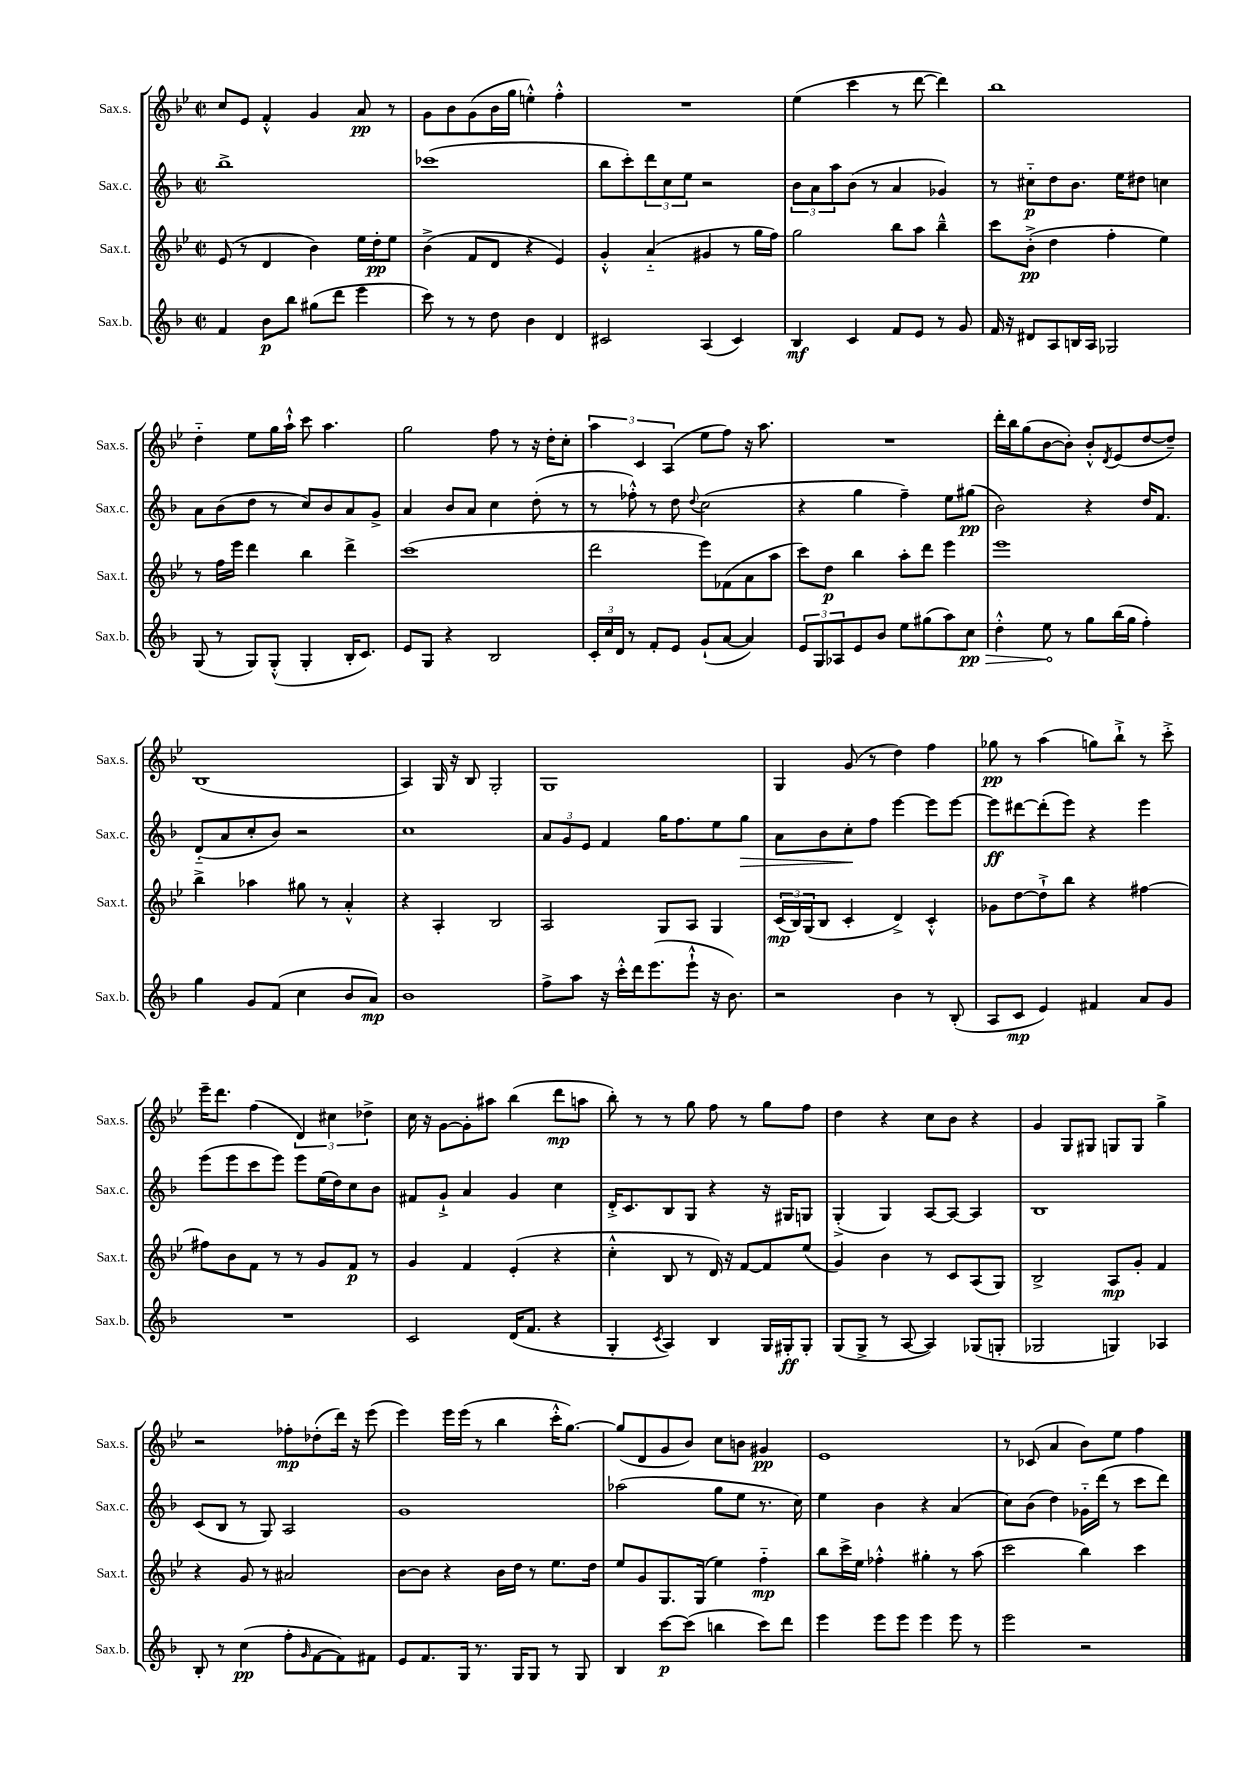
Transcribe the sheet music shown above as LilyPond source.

<<
\new StaffGroup <<
\new Staff = "s0" \with { instrumentName = "Sax.s." shortInstrumentName = "Sax.s." } {
    \clef treble \key bes \major \defaultTimeSignature \time 2/2
    c''8 ees'8 f'4-.-^ g'4 a'8\pp r8 |
    g'8 bes'8 g'8( bes'16 g''16 e''4-.-^) f''4-.-^ |
    R1 |
    ees''4( c'''4 r8 d'''8~ d'''4) |
    bes''1 |
    d''4-_ ees''8 g''16 a''16-!-^ c'''8 a''4. |
    g''2 f''8 r8 r16 d''16-. c''8-. |
    \tuplet 3/2 { a''4 c'4 a4( } ees''8 f''8) r16 a''8. |
    R1 |
    d'''16-. bes''16 g''8( bes'8~ bes'8-.) bes'8-.-^ \acciaccatura { d'8 } ees'8( d''8~ d''8--) |
    bes1( |
    a4) g16 r16 bes8 g2-. |
    g1 |
    g4 g'8( r8 d''4) f''4 |
    ges''8\pp r8 a''4( g''8) bes''8-!-> r8 c'''8-.-> |
    ees'''16-- d'''8. f''4( \tuplet 3/2 { d'4) cis''4 des''4-> } |
    c''16 r16 g'8~ g'8-. ais''8 bes''4( d'''8\mp a''8 |
    bes''8-.) r8 r8 g''8 f''8 r8 g''8 f''8 |
    d''4 r4 c''8 bes'8 r4 |
    g'4 g8 gis8 g8 g8 g''4-> |
    r2 fes''8-.\mp des''8-.( d'''16) r16 ees'''8( |
    ees'''4) ees'''16 ees'''16( r8 bes''4 c'''16-.-^ g''8.~) |
    g''8( d'8 g'8 bes'8) c''8 b'8 gis'4\pp |
    ees'1 |
    r8 ces'8( a'4 bes'8) ees''8 f''4 \bar "|." |
}
\new Staff = "s1" \with { instrumentName = "Sax.c." shortInstrumentName = "Sax.c." } {
    \clef treble \key f \major \defaultTimeSignature \time 2/2
    bes''1-> |
    ces'''1( |
    bes''8 c'''8-.) \tuplet 3/2 { d'''8 c''8 e''8 } r2 |
    \tuplet 3/2 { bes'8 a'8 a''8 } bes'8( r8 a'4 ges'4) |
    r8 cis''8-_\p d''8 bes'8. e''16 dis''8 c''4 |
    a'8 bes'8( d''8 r8 c''8) bes'8 a'8 g'8-> |
    a'4 bes'8 a'8 c''4 d''8-.( r8 |
    r8 fes''8-.-^) r8 d''8 \appoggiatura { d''8 } c''2( |
    r4 g''4 f''4--) e''8 gis''8\pp( |
    bes'2) r4 d''16 f'8. |
    d'8-_( a'8 c''8-. bes'8) r2 |
    c''1 |
    \tuplet 3/2 { a'8 g'8 e'8 } f'4 g''16 f''8. e''8 g''8\> |
    a'8 bes'8 c''8-.\! f''8 e'''4~ e'''8 e'''8~ |
    e'''8\ff dis'''8~ dis'''8-.( e'''8) r4 e'''4 |
    e'''8( e'''8 c'''8 e'''8) e'''8 e''16( d''16) c''8 bes'8 |
    fis'8 g'8-!-> a'4 g'4 c''4 |
    d'16-.-> c'8. bes8 g8 r4 r16 gis16 g8 |
    g4-.->( g4) a8~ a8~ a4 |
    bes1 |
    c'8( bes8 r8 g8) a2 |
    g'1 |
    aes''2( g''8 e''8 r8. c''16) |
    e''4 bes'4 r4 a'4( |
    c''8) bes'8( d''4) ges'16-_ d'''16( r8 c'''8 d'''8) \bar "|." |
}
\new Staff = "s2" \with { instrumentName = "Sax.t." shortInstrumentName = "Sax.t." } {
    \clef treble \key bes \major \defaultTimeSignature \time 2/2
    ees'8( r8 d'4 bes'4) ees''16 d''16-.\pp ees''8 |
    bes'4->( f'8 d'8 r4 ees'4) |
    g'4-.-^ a'4-_( gis'4 r8 g''16 f''16) |
    g''2 bes''8 a''8 bes''4---^ |
    c'''8 bes'8-.->\pp( d''4 f''4-. ees''4) |
    r8 f''16 ees'''16 d'''4 bes''4 d'''4-> |
    c'''1( |
    d'''2 ees'''8) fes'8( a'8 a''8 |
    c'''8) d''8\p bes''4 a''8-. d'''8 ees'''4 |
    ees'''1 |
    bes''4-> aes''4 gis''8 r8 a'4-.-^ |
    r4 a4-. bes2 |
    a2 g8 a8 g4 |
    \tuplet 3/2 { c'16\mp( bes16) g16( } bes8 c'4-. d'4->) c'4-.-^ |
    ges'8 d''8~ d''8-!-> bes''8 r4 fis''4~ |
    fis''8 bes'8 f'8 r8 r8 g'8 f'8\p r8 |
    g'4 f'4 ees'4-.( r4 |
    c''4-.-^ bes8 r8 d'16) r16 f'8~ f'8 ees''8( |
    g'4) bes'4 r8 c'8 a8( g8) |
    bes2-> a8\mp g'8-. f'4 |
    r4 g'8 r8 ais'2 |
    bes'8~ bes'8 r4 bes'16 d''16 r8 ees''8. d''16 |
    ees''8 g'8 g8. g16( ees''4) f''4-_\mp |
    bes''8 c'''16-> ees''16 fes''4-.-^ gis''4-. r8 a''8( |
    c'''2 bes''4) c'''4 \bar "|." |
}
\new Staff = "s3" \with { instrumentName = "Sax.b." shortInstrumentName = "Sax.b." } {
    \clef treble \key f \major \defaultTimeSignature \time 2/2
    f'4 bes'8\p bes''8 gis''8( d'''8 e'''4 |
    c'''8) r8 r8 d''8 bes'4 d'4 |
    cis'2 a4( cis'4) |
    bes4\mf c'4 f'8 e'8 r8 g'8 |
    f'16 r16 dis'8 a8 b16 a16 ges2 |
    g8( r8 g8) g8-.-^( g4-. bes16-. c'8.) |
    e'8 g8 r4 bes2 |
    \tuplet 3/2 { c'16-. c''16 d'16 } r8 f'8-. e'8 g'8-!( a'8~ a'4) |
    \tuplet 3/2 { e'8 g8 aes8 } e'8 bes'8 e''8 gis''8( a''8) \once \override Hairpin.circled-tip = ##t c''8\pp\> |
    d''4-.-^ e''8\! r8 g''8 bes''16( g''16 f''4-.) |
    g''4 g'8 f'8( c''4 bes'8 a'8\mp) |
    bes'1 |
    f''8-> a''8 r16 c'''16-.-^ d'''16 e'''8.( e'''8-!-^ r16 bes'8.) |
    r2 bes'4 r8 bes8-.( |
    a8 c'8\mp e'4) fis'4 a'8 g'8 |
    R1 |
    c'2 d'16( f'8. r4 |
    g4-. \acciaccatura { c'8 } a4) bes4 g16 gis16-.\ff gis8-. |
    g8( g8-> r8 a8~ a4) ges8( g8-. |
    ges2 g4) aes4 |
    bes8-. r8 c''4\pp( f''8-. \grace { g'16 } f'8~ f'8) fis'8 |
    e'8 f'8. g16 r8. g16 g8 r8 g8 |
    bes4 c'''8~\p c'''8( b''4 c'''8) d'''8 |
    e'''4 e'''8 e'''8 e'''4 e'''8 r8 |
    e'''2 r2 \bar "|." |
}
>>
>>
\layout { \context { \Score \remove "Bar_number_engraver" } }
